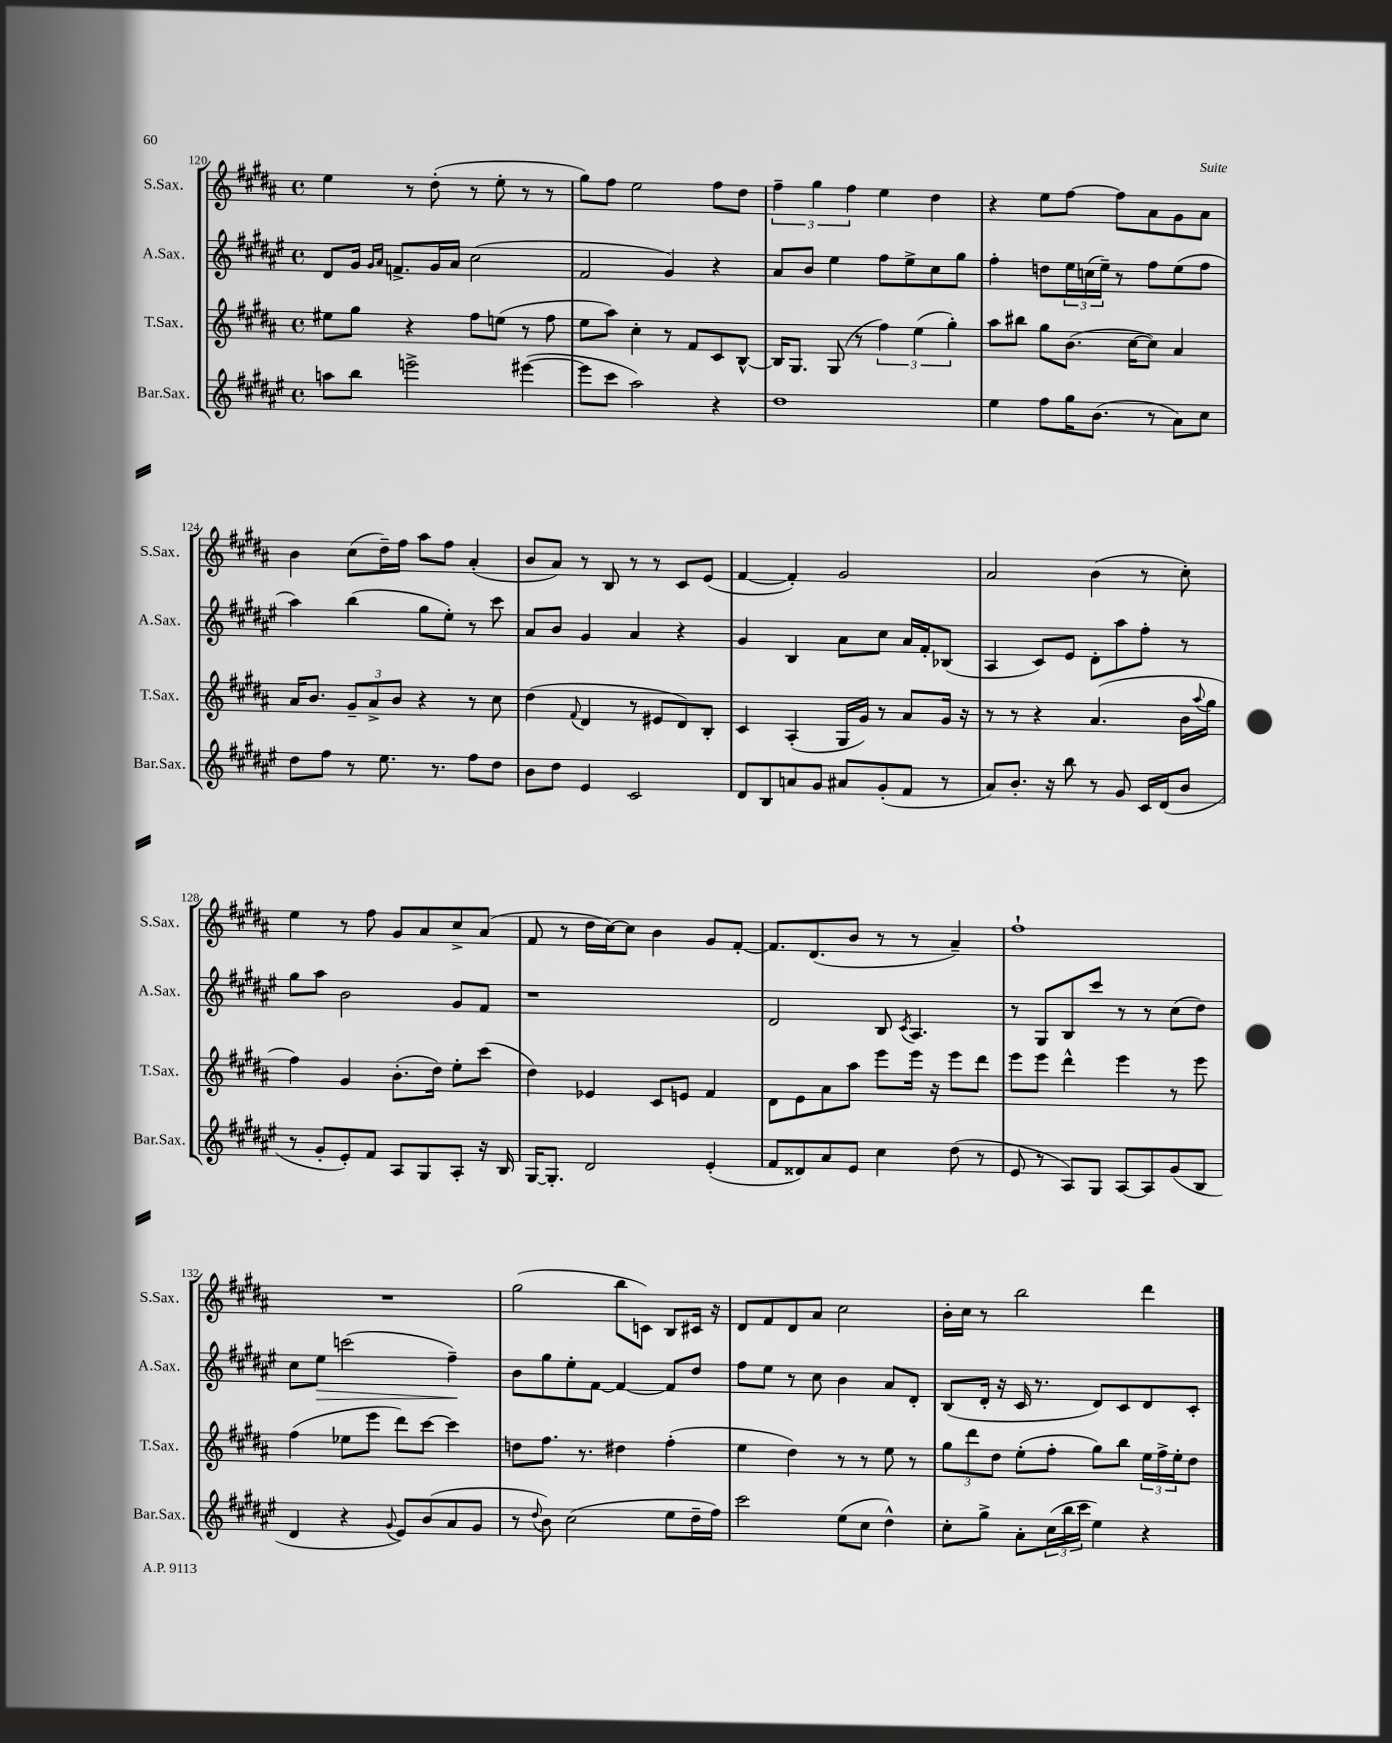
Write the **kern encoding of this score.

**kern	**kern	**kern	**kern
*staff4	*staff3	*staff2	*staff1
*clefG2	*clefG2	*clefG2	*clefG2
*k[f#c#g#d#a#e#]	*k[f#c#g#d#a#]	*k[f#c#g#d#a#e#]	*k[f#c#g#d#a#]
*M4/4	*M4/4	*M4/4	*M4/4
*met(c)	*met(c)	*met(c)	*met(c)
8aa\L	8ee#\L	8d#/L	4ee\
8bb\J	8gg#\J	16g#/Jk	.
.	.	16qqg#/LL	.
.	.	16qqa#/JJ	.
.	.	8.f^/L	.
2eee^\	4r	.	8r
.	.	16g#/L	(8dd#'\
.	.	16a#/JJ	.
.	8ff#\L	(2cc#\	8r
.	(8ee\J	.	8ee'\
([4eee#\	8r	.	8r
.	8ff#\	.	8r
=	=	=	=
8eee#\]L	8ee\L	2f#/	8gg#\L)
8ccc#\J	8aa#\J)	.	8ff#\J
2aa#\)	4cc#'\	.	2ee\
.	8r	4g#/)	.
.	8f#/L	.	.
4r	8c#/	4r	8ff#\L
.	[8B^^/J	.	8dd#\J
=	=	=	=
1dd#	16B/]LK	8a#/L	6ff#~\
.	8.G#/J	.	.
.	.	8b/J	.
.	.	.	6gg#\
.	(8G#/	4ee#\	.
.	.	.	6ff#\
.	8r	.	.
.	6ff#\)	8ff#\L	4ee\
.	.	8ee#^\	.
.	(6ee\	.	.
.	.	8cc#\	4dd#\
.	6gg#'\)	.	.
.	.	8gg#\J	.
=	=	=	=
4ee#\	8aa#\L	4ff#'\	4r
.	8bb#\J	.	.
8ff#\L	8gg#\L	8dd\L	8ee\L
16gg#\K	(8.b\J	24ee#\L	[8ff#\J
.	.	(24cc\	.
(8.b\J	.	.	.
.	.	24ee#~\JJ)	.
.	.	8r	8ff#\]L
.	[16cc#\LK	.	.
8r	8cc#\]J)	8ff#\L	8a#\
8a#\L)	4a#/	(8ee#\	8g#\
8cc#\J	.	8ff#\J	8a#\J
=	=	=	=
8dd#\L	16a#/LK	4aa#\)	4b\
.	8.b/J	.	.
8ff#\J	.	.	.
8r	12g#~/L	(4bb\	(8cc#\L
.	12a#^/	.	.
8.ee#\	.	.	16dd#~\L)
.	12b/J	.	.
.	.	.	16ff#\JJ
.	4r	8gg#\L	8aa#\L
8.r	.	.	.
.	.	8ee#'\J)	8ff#\J
8ff#\L	8r	8r	(4a#'/
8dd#\J	8cc#\	8ccc#\	.
=	=	=	=
8b\L	(4dd#\	8a#/L	8b/L
8dd#\J	.	8b/J	8a#/J)
.	8qqf#/	.	.
4e#/	4d#/	4g#/	8r
.	.	.	8B/
2c#/	8r	4a#/	8r
.	8e#/L	.	8r
.	8d#/)	4r	8c#/L
.	8B'/J	.	(8e/J
=	=	=	=
8d#/L	4c#/	4g#/	[4f#/
8B/	.	.	.
8a/	(4A#'/	4B/	4f#'/])
8g#/J	.	.	.
8a#/L	16G#/LL	8a#\L	2g#/
.	16g#/JJ)	.	.
(8g#'/	8r	8cc#\J	.
8f#/J	8a#/L	16a#/LL	.
.	.	16f#'/J	.
8r	16g#/Jk	(8B-/J	.
.	16r	.	.
=	=	=	=
8a#/L)	8r	4A#/	2a#/
8.b'/J	8r	.	.
.	4r	8c#/L)	.
16r	.	.	.
8bb\	.	8e#/J	.
8r	(4.a#/	8d#'\L	(4b\
8g#/	.	8aa#\	.
16c#/LL	.	8ff#'\J	8r
(16d#/J	.	.	.
8b/J	16b\LL	8r	8cc#'\)
.	8qqaa#/	.	.
.	16gg#\JJ	.	.
=	=	=	=
8r	4ff#\)	8gg#\L	4ee\
8g#'/L	.	8aa#\J	.
8e#'/)	4g#/	2b\	8r
8f#/J	.	.	8ff#\
8A#/L	(8.b'\L	.	8g#/L
8G#/	.	.	8a#/
.	16dd#\Jk)	.	.
8A#'/J	8ee'\L	8g#/L	8cc#^/
16r	(8ccc#\J	8f#/J	(8a#/J
16B/	.	.	.
=	=	=	=
[16G#/LK	4dd#\)	1r	8f#/
8.G#'/]J	.	.	.
.	.	.	8r
2d#/	4e-/	.	16dd#\LL
.	.	.	[16cc#\J)
.	.	.	8cc#\]J
.	8c#/L	.	4b\
.	8e/J	.	.
(4e#'/	4f#/	.	8g#/L
.	.	.	[8f#'/J
=	=	=	=
8f#/L	8d#\L	2d#/	8.f#/]L
8d##/)	8e\	.	.
.	.	.	(8.d#/
8a#/	8a#\	.	.
8e#/J	8aa#\J	.	8b/J
4cc#\	8eee\L	8B/	8r
.	.	8qc#/	.
.	16eee\Jk	4.A#/	8r
.	16r	.	.
(8dd#\	8eee\L	.	4a#~/)
8r	8ddd#\J	.	.
=	=	=	=
8e#/	8eee\L	8r	1ff#`
8r	8eee\J	8G#/L	.
8A#/L)	4ddd#^^\	8B/	.
8G#/J	.	8ccc#/J	.
[8A#/L	4eee\	8r	.
8A#/]	.	8r	.
(8g#/	8r	(8cc#\L	.
8B/J	8eee\	8dd#\J)	.
=	=	=	=
4d#/	(4ff#\	8cc#\L	1r
.	.	8ee#\J	.
4r	8ee-\L	(2ccc\	.
.	8eee\J	.	.
8qqg#/	.	.	.
8e#/L)	8ddd#\L)	.	.
(8b/	[8ccc#\J	.	.
8a#/	4ccc#\]	4ff#~\)	.
8g#/J	.	.	.
=	=	=	=
8r	8dd\L	8b\L	(2gg#\
8qqdd#/	.	.	.
8b\)	8.ff#\J	8gg#\	.
(2cc#\	.	8ee#'\	.
.	8.r	.	.
.	.	[8f#\J	.
.	4dd#\	4f#/_	8bb\L
.	.	.	8c\J)
8ee#\L	(4ff#'\	8f#/]L	8B/L
16dd#~\L	.	8dd#/J	16c#/Jk
16ff#\JJ)	.	.	16r
=	=	=	=
2ccc#\	4ee\	8ff#\L	8d#/L
.	.	8ee#\J	8f#/
.	4dd#\)	8r	8d#/
.	.	8cc#\	8a#/J
(8ee#\L	8r	4b\	2cc#\
8cc#\J	8r	.	.
4dd#^^\)	8ee\	8a#/L	.
.	8r	8d#'/J	.
=	=	=	=
8cc#'\L	12gg#\L	(8B/L	16b'\LL
.	.	.	16cc#\JJ
.	12ddd#\	.	.
8gg#^\J	.	16d#'/Jk	8r
.	12dd#\J	.	.
.	.	16r	.
8a#'\L	(8ee'\L	16c#/	2bb\
.	.	8.r	.
(24cc#\L	8ff#'\J	.	.
24bb\	.	.	.
24ccc#\JJ	.	.	.
4ee#\)	8gg#\L)	8d#/L)	.
.	8bb\J	8c#/	.
4r	24ee\LL	8d#/	4ddd#\
.	24ff#^\	.	.
.	24ee'\J	.	.
.	8dd#\J	8c#'/J	.
==	==	==	==
*-	*-	*-	*-
